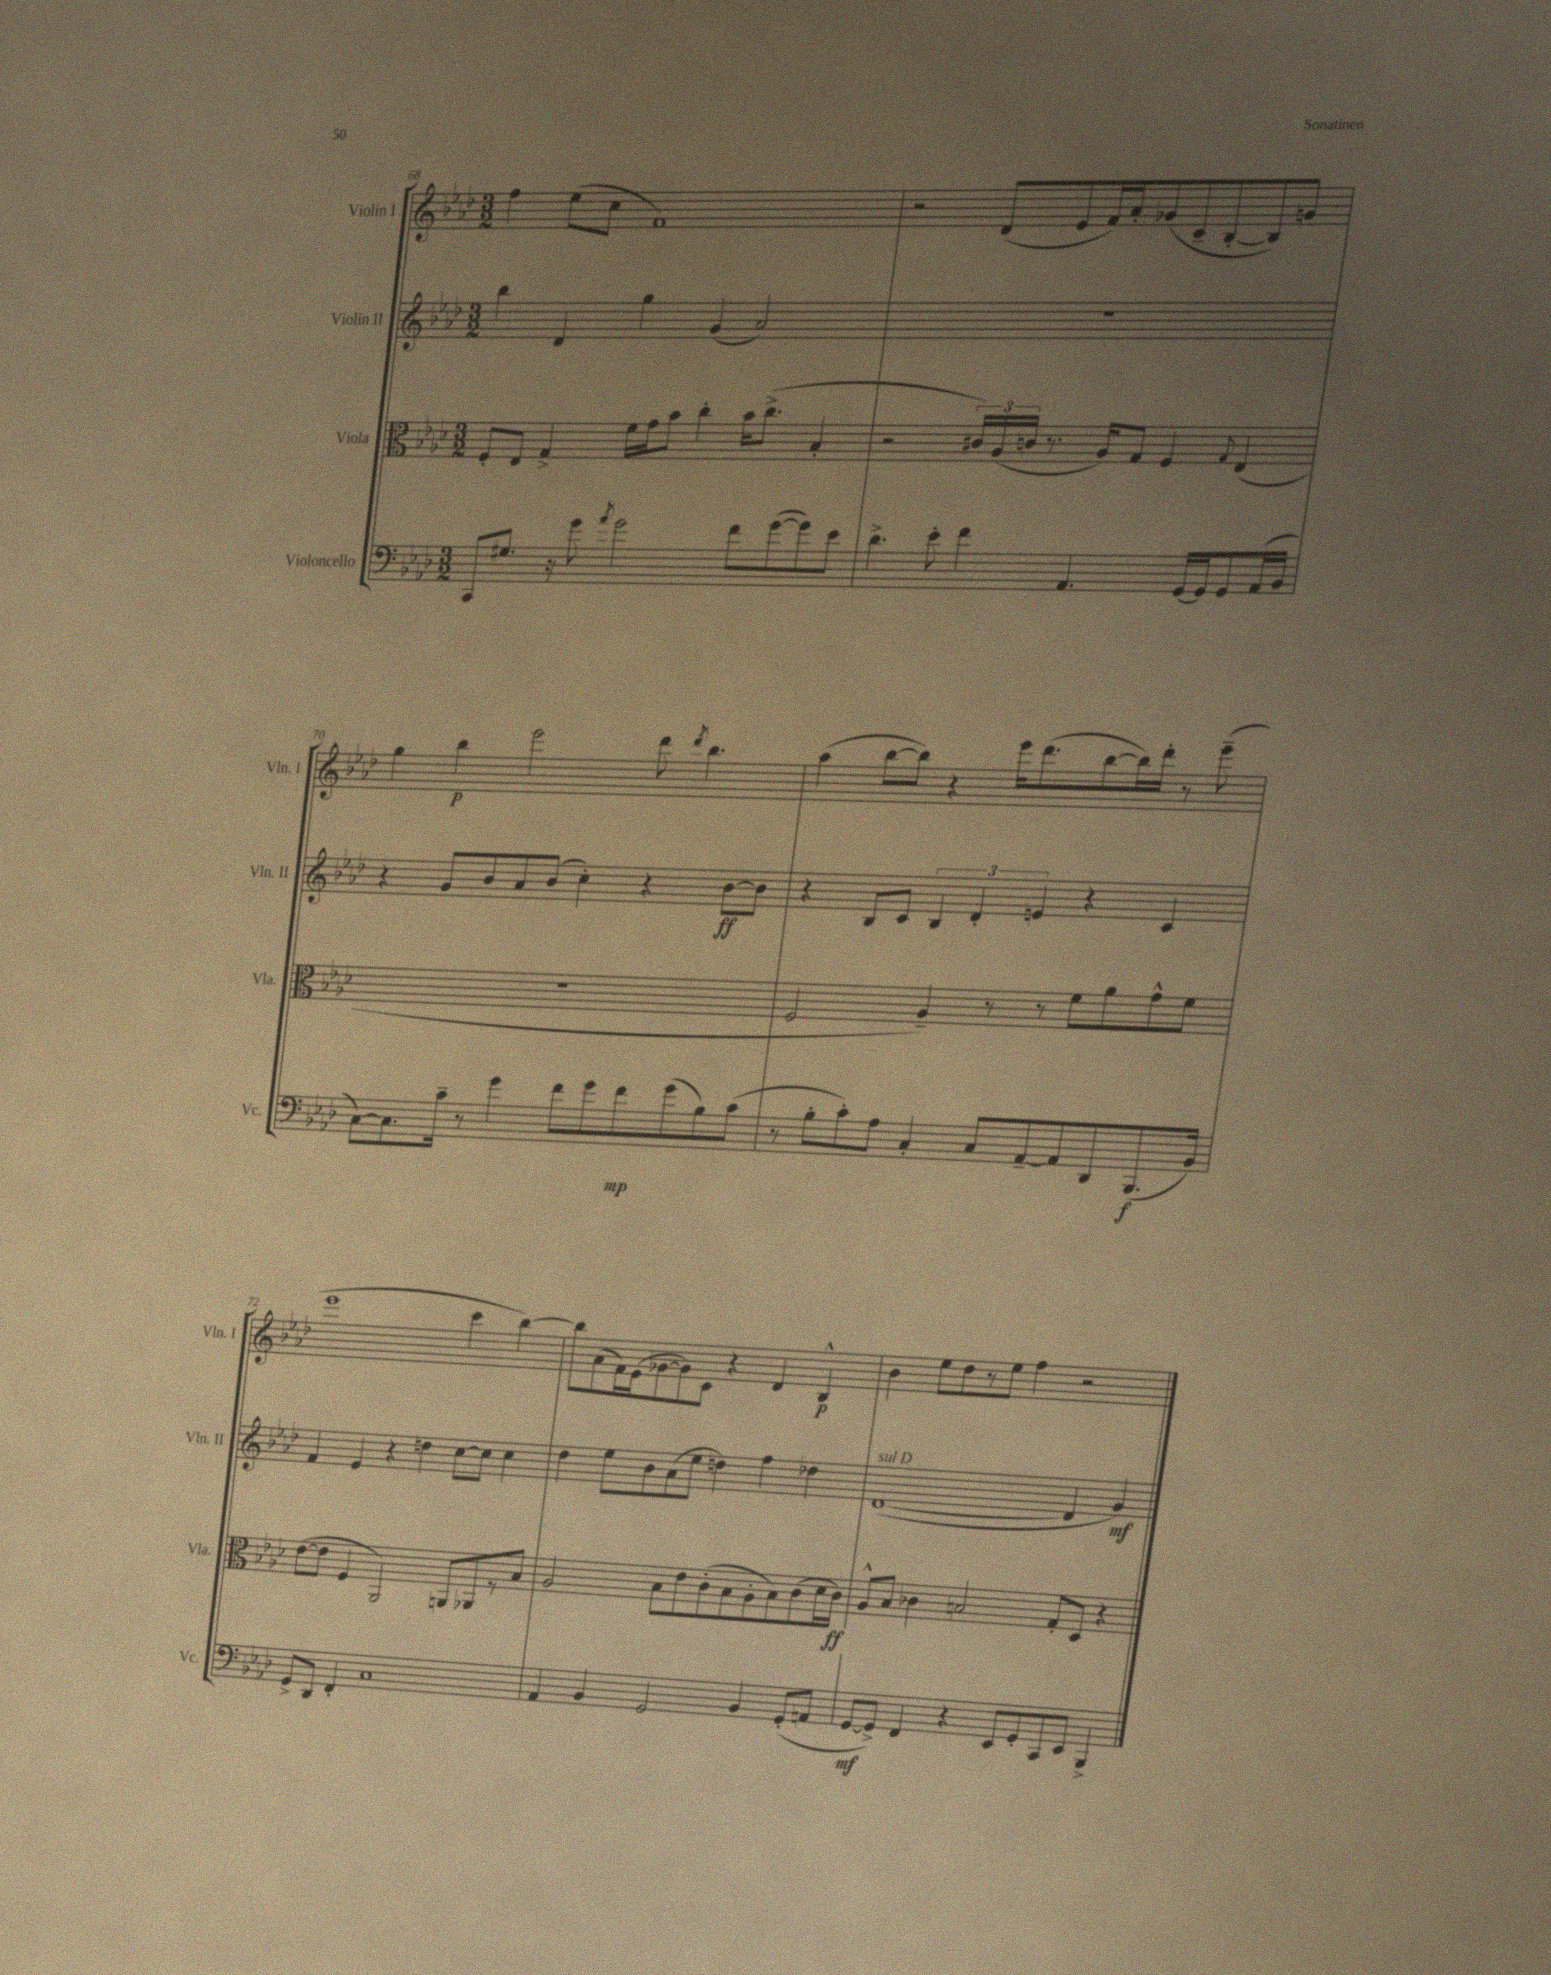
<<
\new StaffGroup <<
\new Staff = "s0" \with { instrumentName = "Violin I" shortInstrumentName = "Vln. I" } {
    \clef treble \key aes \major \numericTimeSignature \time 3/2
    \autoBeamOff f''4 ees''8[( c''8] f'1) |
    r2 des'8[( ees'8 f'16) aes'16-. ges'8( c'8-- bes8~-. bes8) g'8] |
    g''4 bes''4\p ees'''2 des'''8 \acciaccatura { des'''8 } bes''4. |
    aes''4( bes''8[~ bes''8]) r4 ees'''16[ des'''8.( bes''8~ bes''16) des'''16]-. r8 ees'''8--( |
    ees'''1 c'''4 bes''4~) |
    bes''8[ aes'8( f'16) ees'16( ges'8~ ges'8) c'8] r4 des'4 bes4-^\p |
    bes'4 ees''8[ des''8 r8 ees''8] f''4 r2 \bar "|." |
}
\new Staff = "s1" \with { instrumentName = "Violin II" shortInstrumentName = "Vln. II" } {
    \clef treble \key aes \major \numericTimeSignature \time 3/2
    \autoBeamOff bes''4 des'4 g''4 g'4( aes'2) |
    R1. |
    r4 g'8[ bes'8 aes'8 bes'8]( c''4-.) r4 bes'8[~\ff bes'8] |
    r4 bes8[ c'8] \tuplet 3/2 { bes4 des'4-. e'4 } r4 c'4 |
    f'4 ees'4 r4 d''4 c''8[~ c''8] c''4 |
    des''4 ees''8[ bes'8 aes'8( ees''8] d''4) f''4 des''4 |
    des'1~^\markup { \italic "sul D" }( des'4 g'4\mf) \bar "|." |
}
\new Staff = "s2" \with { instrumentName = "Viola" shortInstrumentName = "Vla." } {
    \clef alto \key aes \major \numericTimeSignature \time 3/2
    \autoBeamOff f8[-. ees8] g4-> f'16[ g'16 bes'8] c''4-. bes'16[ c''8.]->( bes4-. |
    r2 \tuplet 3/2 { cis'16[) aes16( c'16] } r8. aes16[) g8] f4 \appoggiatura { g8 } ees4( |
    R1. |
    f2 aes4--) r8 r8 f'8[ aes'8 g'8-^ f'8] |
    ees'8[~( ees'8] f4 aes,2) a,8[ aes,8 r8 bes8] |
    aes2 bes8[ ees'8 c'8-.( bes8 aes8-. bes8) c'8( des'16 c'16]\ff) |
    aes8[-^ bes8] ces'4 b2 g8[-. des8] r4 \bar "|." |
}
\new Staff = "s3" \with { instrumentName = "Violoncello" shortInstrumentName = "Vc." } {
    \clef bass \key aes \major \numericTimeSignature \time 3/2
    \autoBeamOff c,8[ gis8.] r16 g'8 \acciaccatura { aes'8 } g'2 f'8[ g'8~( g'8) ees'8] |
    des'4.-> ees'8-. f'4 aes,4. g,16[~ g,16 g,8 aes,16( bes,16] |
    c8[~) c8. c'16]-- r8 g'4 f'8[ g'8 f'8\mp g'8( bes8) c'8]( |
    r8 bes8[-. c'8-.) aes8] c4-. c8[ aes,8~-- aes,8 des,8 bes,,8.\f( bes,16]) |
    g,8[-> des,8] f,4-. c1 |
    aes,4 bes,4 g,2 bes,4 g,8[-.( a,8] |
    g,8[~\mf g,8]->) f,4 r4 ees,8[ g,8-. c,8 ees,8] bes,,4-> \bar "|." |
}
>>
>>
\layout { \context { \Score currentBarNumber = #68 } }
